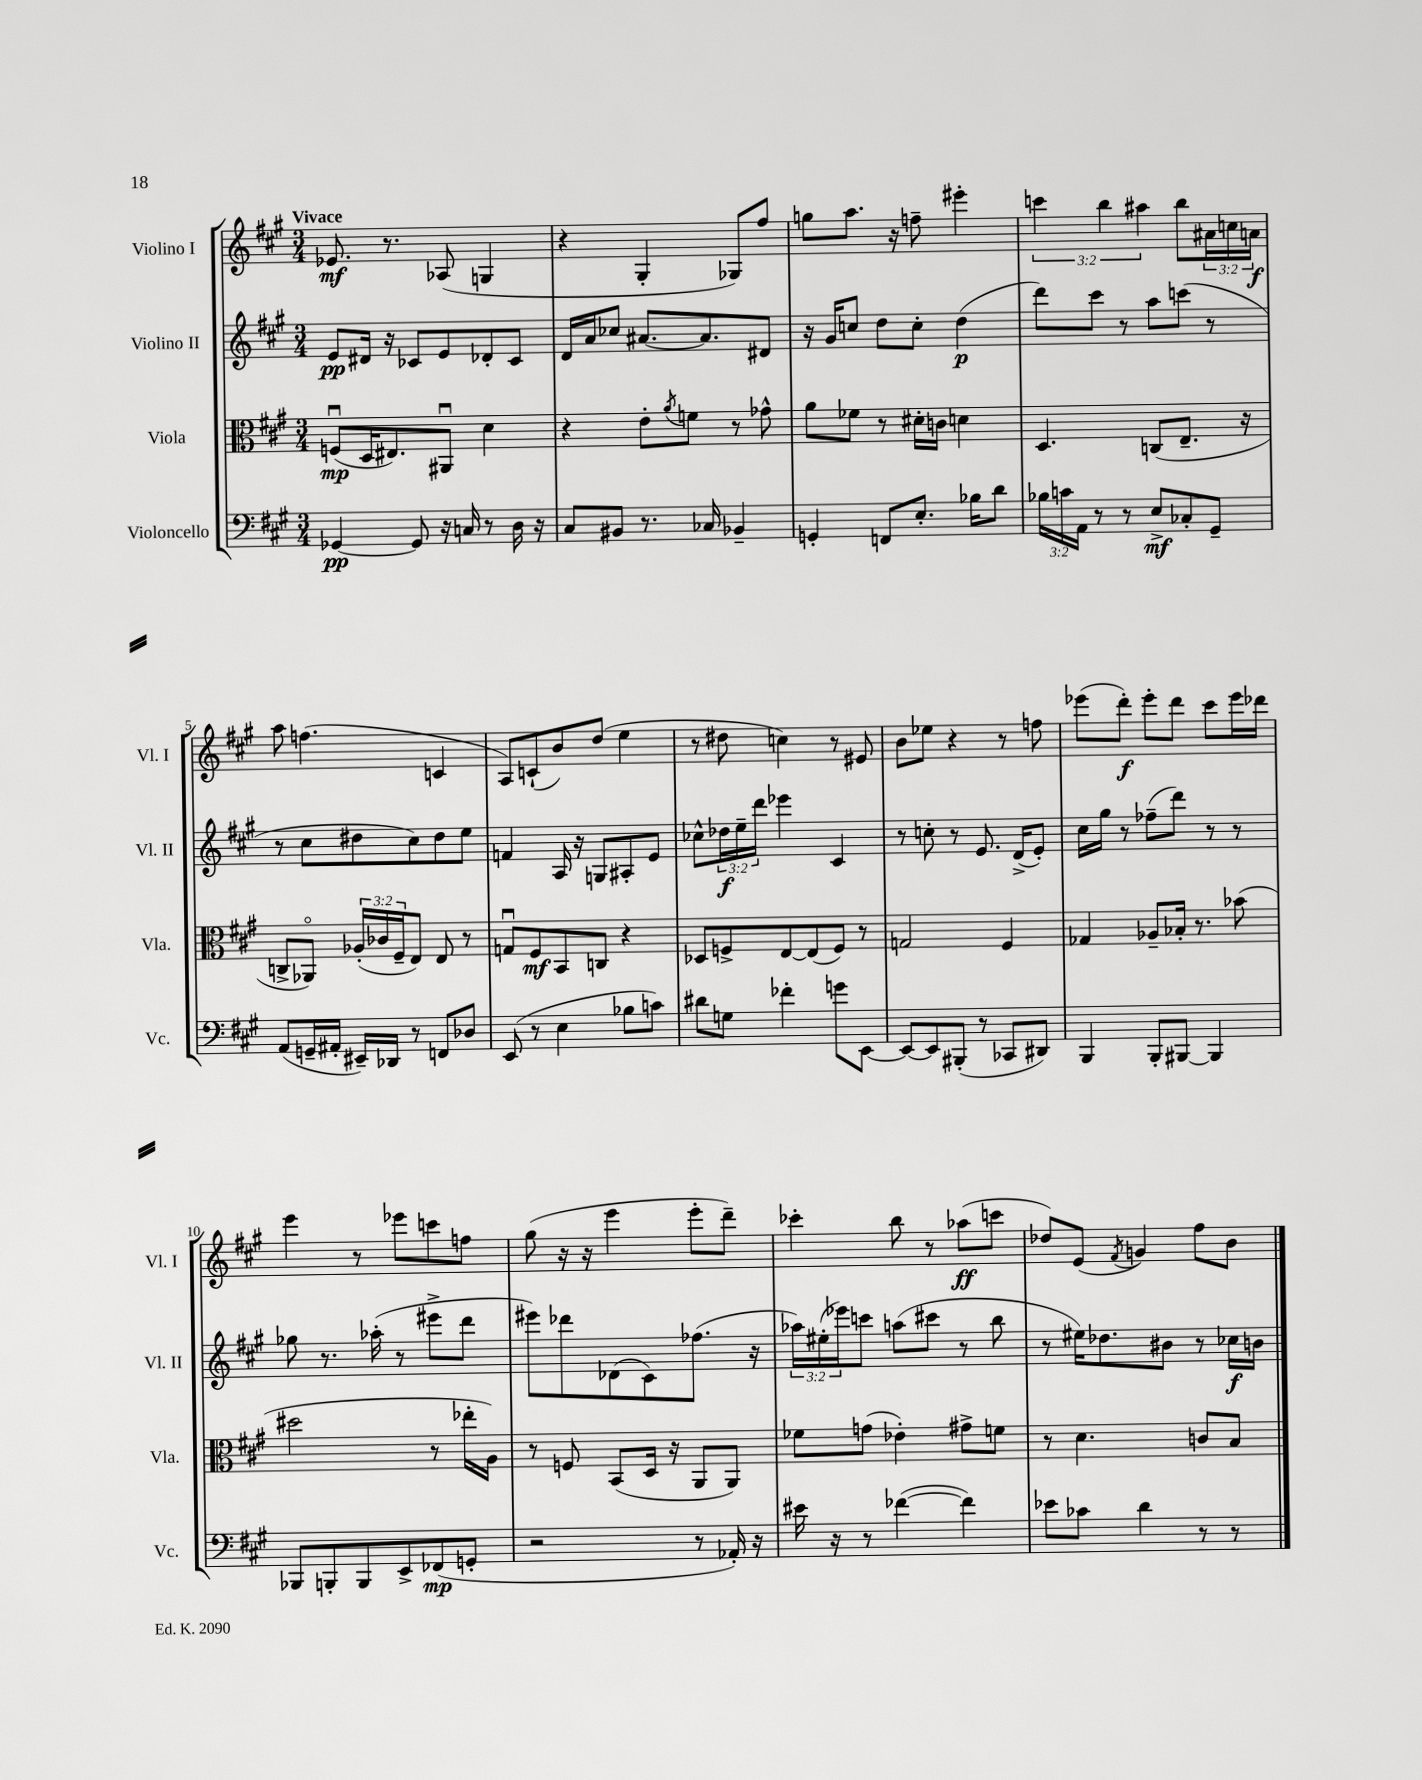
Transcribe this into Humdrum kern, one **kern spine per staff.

**kern	**kern	**kern	**kern
*staff4	*staff3	*staff2	*staff1
*clefF4	*clefC3	*clefG2	*clefG2
*k[f#c#g#]	*k[f#c#g#]	*k[f#c#g#]	*k[f#c#g#]
*M3/4	*M3/4	*M3/4	*M3/4
[4GG-/	(8Fu/L	8e/L	8.e-/
.	16D/K	16d#/Jk	.
.	8.E#/)	16r	8.r
8GG-/]	.	8c-/L	.
16r	8AA#u/J	8e/	(8A-/
16C/	.	.	.
8r	4d\	8d-'/	4G/
16D\	.	8c-/J	.
16r	.	.	.
=	=	=	=
8C#/L	4r	16d/LL	4r
.	.	16a/J	.
8BB#/J	.	8cc-/J	.
8.r	8e'\L	[8.a#/L	4G#'/
.	8qa/	.	.
.	8f\J	.	.
16C-/	.	8.a#/]	.
4BB-~/	8r	.	8G-/L)
.	8g-^^\	8d#/J	8ff#/J
=	=	=	=
4GG'/	8a\L	16r	8gg\L
.	.	16g#/LK	.
.	8f-\J	8cc/J	8.aa\J
8FF/L	8r	8dd\L	.
.	.	.	16r
8.E'/J	16d#'\LL	8cc'\J	8ff~\
.	16c\JJ	.	.
.	4d\	(4dd\	4eee#'\
16B-\LK	.	.	.
8d\J	.	.	.
=	=	=	=
24B-\LL	4.D/	8ddd\L)	6ccc\
24c\	.	.	.
24AA\JJ	.	.	.
8r	.	8ccc#\J	.
.	.	.	6bb\
8r	.	8r	.
.	.	.	6aa#\
8E^/L	(8C/L	8aa\L	.
8C-'/	8.E~/J	(8ccc\J	8bb\L
8GG#~/J	.	8r	24a#\L
.	.	.	24cc\
.	16r	.	.
.	.	.	24a\JJ
=	=	=	=
(8AA/L	8C^/L	8r	8aa\
16GG~/L	8AA-o/J)	8cc#\L	(4.ff\
16AA#'/JJ	.	.	.
16EE#~/LL)	(24A-'/LL	8dd#\	.
.	24c-/	.	.
16DD-/JJ	.	.	.
.	24F#~/J	.	.
8r	8E/J)	8cc#\)	.
8FF/L	8E/	8dd#\	4c/
8D-/J	8r	8ee\J	.
=	=	=	=
(8EE/	8Gu/L	4f/	8A/L)
8r	8F#/	.	(8c`/
4E\	8BB/	16A/	8b/)
.	.	16r	.
.	8C/J	8G/L	(8dd/J
8B-\L	4r	8A#'/	4ee\
8c\J)	.	8e/J	.
=	=	=	=
8d#\L	8D-/L	8cc-^^\L	8r
8G\J	8F^/	24dd-\L	8dd#\
.	.	24ee~\	.
.	.	24ddd\JJ	.
4f-'\	[8E/	4eee-\	4cc\)
.	(8E/]	.	.
8g\L	8F/J)	4c#/	8r
[8EE\J	8r	.	8e#/
=	=	=	=
8EE/_L	2G/	8r	8b\L
8EE/]	.	8cc'\	8ee-\J
(8BBB#'/J	.	8r	4r
8r	.	8.e/	.
8CC-/L	4F#/	.	8r
.	.	(16d^/LK	.
8DD#/J)	.	8e'/J)	8ff\
=	=	=	=
4BBB/	4G-/	16cc#\LL	(8eee-\L
.	.	16gg#\JJ	.
.	.	8r	8ddd'\J)
8BBB'/L	8A-~/L	(8ff-~\L	8eee-'\L
[8BBB#/J	16B-'/Jk	8ddd\J)	8ddd\J
.	8.r	.	.
4BBB#/]	.	8r	8ccc#\L
.	(8b-\	8r	16eee-\L
.	.	.	16ddd-\JJ
=	=	=	=
8BBB-/L	2dd#\	8gg-\	4eee\
8BBB'/	.	8.r	.
8BBB/	.	.	8r
.	.	(16aa-'\	.
8EE^/	.	8r	8eee-\L
(8FF-/	8r	8eee#^\L	8ccc\
8GG'/J	16ee-'\LL	8ddd\J	8ff\J
.	16A\JJ)	.	.
=	=	=	=
2r	8r	8eee#\L)	(8gg#\
.	8F/	8ddd-\	16r
.	.	.	16r
.	(8BB/L	(8d-\	4eee\
.	16D/Jk	8c#\)	.
.	16r	.	.
8r	8AA/L	(8.ff-\J	8eee'\L
16AA-'/)	8AA/J)	.	8ddd~\J)
16r	.	16r	.
=	=	=	=
16e#\	8f-\L	24aa-\LL)	4ccc-'\
.	.	(24ee#'\	.
16r	.	.	.
.	.	24eee-\J)	.
8r	(8g\J	8ccc\J	.
([4f-\	4e-'\)	(8aa\L	8bb\
.	.	8ccc#\J	8r
4f-\])	8g#^\L	8r	(8aa-\L
.	8f\J	8bb\	8ccc\J
=	=	=	=
8e-\L	8r	8r	8dd-/L)
8c-\J	4.d\	16ee#\LK)	(8e/J
.	.	8.dd-\	.
.	.	.	8qf#/
4d\	.	.	4g/)
.	.	8b#\J	.
8r	8c/L	8r	8ff#\L
8r	8B/J	16cc-\LL	8b\J
.	.	16b\JJ	.
==	==	==	==
*-	*-	*-	*-
